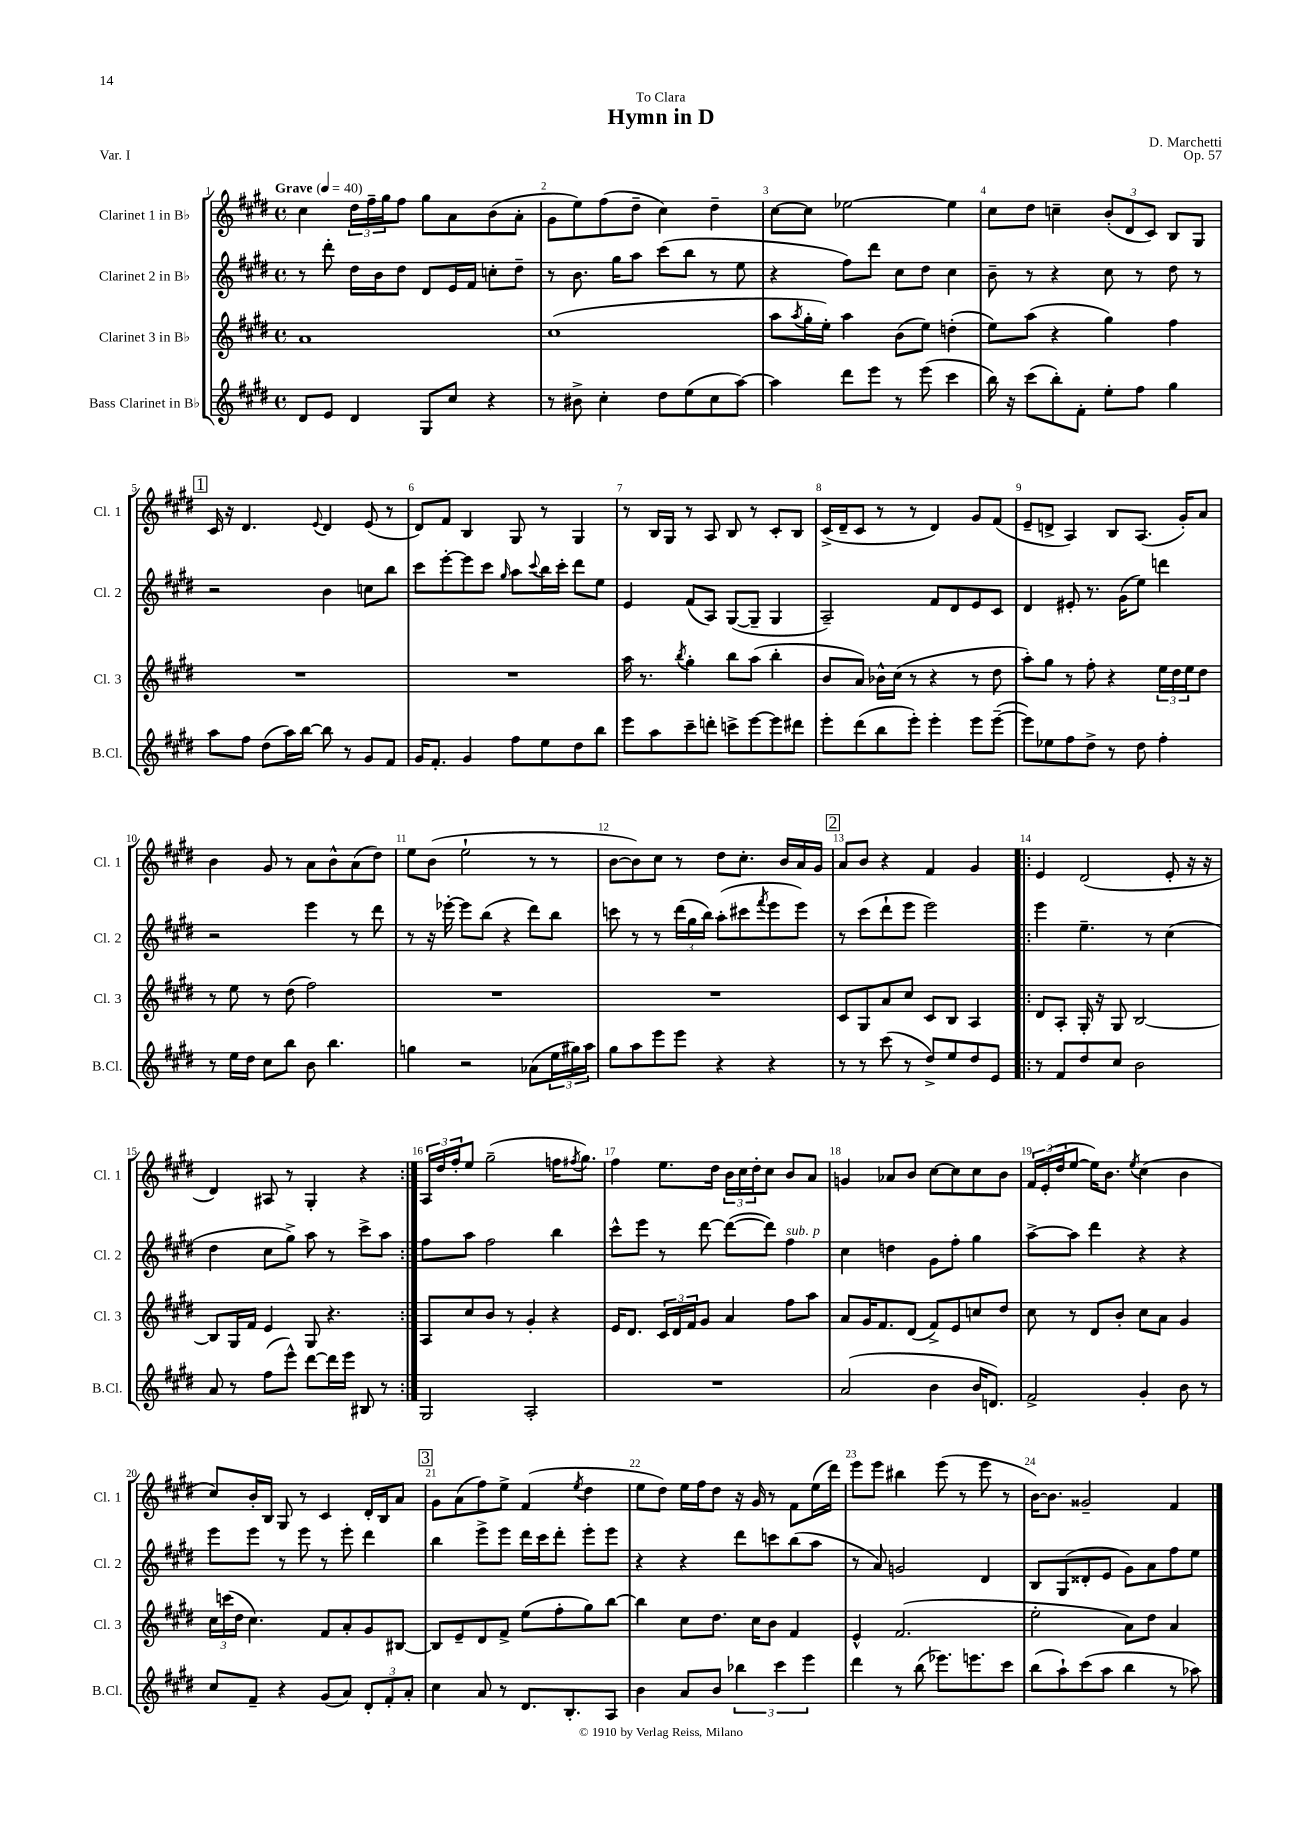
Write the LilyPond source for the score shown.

\header { title = "Hymn in D" composer = "D. Marchetti" dedication = "To Clara" opus = "Op. 57" piece = "Var. I" }
<<
\new StaffGroup <<
\new Staff = "s0" \with { instrumentName = "Clarinet 1 in Bb" shortInstrumentName = "Cl. 1" } {
    \clef treble \key e \major \defaultTimeSignature \time 4/4 \tempo "Grave" 4 = 40
    cis''4 \tuplet 3/2 { dis''16 fis''16-- gis''16 } fis''8 gis''8 a'8 b'8( a'8-. |
    gis'8 e''8) fis''8( dis''8-- cis''4) dis''4-- |
    cis''8~ cis''8 ees''2~ ees''4 |
    cis''8 dis''8 c''4-- \tuplet 3/2 { b'8-.( dis'8 cis'8) } b8 gis8 |
    \mark \markup { \box "1" } cis'16 r16 dis'4. \appoggiatura { e'8 } dis'4 e'8( r8 |
    dis'8) fis'8 b4 gis8 r8 gis4 |
    r8 b16 gis16 r8 a8 b8 r8 cis'8-. b8 |
    cis'16->( dis'16-- cis'8 r8 r8 dis'4) gis'8 fis'8( |
    e'8-- d'8-> a4) b8 a8.( gis'16-.) a'8 |
    b'4 gis'8 r8 a'8 b'8-^ a'8( dis''8) |
    e''8 b'8( e''2-! r8 r8 |
    b'8~ b'8) cis''8 r8 dis''8 cis''8.-. b'16 a'16 gis'16 |
    \mark \markup { \box "2" } a'8 b'8 r4 fis'4 gis'4 |
    \repeat volta 2 { e'4 dis'2( e'8-. r16 r16 |
    dis'4) ais8 r8 gis4-. r4 | }
    \tuplet 3/2 { a16 dis''16 fis''16-. } e''8 gis''2--( f''16 \acciaccatura { fis''8 } gis''8.) |
    fis''4 e''8. dis''16 \tuplet 3/2 { b'16 cis''16 dis''16-. } cis''8 b'8 a'8 |
    g'4 aes'8 b'8 cis''8~ cis''8 cis''8 b'8 |
    \tuplet 3/2 { fis'16 e'16-.( dis''16 } e''8~ e''16) b'8. \acciaccatura { e''8 } cis''4( b'4 |
    cis''8) b'16-. b16 gis8 r8 cis'4 dis'16-. b16 a'8 |
    \mark \markup { \box "3" } gis'8 a'8( fis''8) e''8-> fis'4( \acciaccatura { e''8 } dis''4 |
    e''8 dis''8) e''16 fis''16 dis''8 r16 gis'16 r8 fis'8 e''16( dis'''16) |
    e'''8 e'''8 bis''4 e'''8( r8 e'''8 r8 |
    b'16~) b'8. gisis'2-- fis'4 \bar "|." |
}
\new Staff = "s1" \with { instrumentName = "Clarinet 2 in Bb" shortInstrumentName = "Cl. 2" } {
    \clef treble \key e \major \defaultTimeSignature \time 4/4
    r8 dis'''8-. dis''16 b'16 dis''8 dis'8 e'16 fis'16 c''8-. dis''8-- |
    r8 b'8. gis''16 a''8 cis'''8( b''8 r8 e''8 |
    r4 fis''8) dis'''8 cis''8 dis''8 cis''4 |
    b'8-- r8 r4 cis''8 r8 dis''8 r8 |
    \mark \markup { \box "1" } r2 b'4 c''8 b''8 |
    cis'''8 e'''8~-. e'''8 cis'''8 \grace { gis''16 } a''8 \appoggiatura { cis'''8 } b''16 cis'''16-. dis'''8 e''8 |
    e'4 fis'8( a8) gis8~( gis8-- gis4 |
    a2--) fis'8 dis'8 e'8 cis'8 |
    dis'4 eis'8-. r8. gis'16( e''8) d'''4 |
    r2 e'''4 r8 dis'''8 |
    r8 r16 ees'''16~-. ees'''8 b''8( r4 dis'''8) b''8 |
    c'''8 r8 r8 \tuplet 3/2 { dis'''16( gis''16 b''16) } a''8-.( cis'''8 \acciaccatura { fis'''8 } e'''8 e'''8) |
    \mark \markup { \box "2" } r8 cis'''8( dis'''8-! e'''8 e'''2) |
    \repeat volta 2 { e'''4 e''4.-- r8 cis''4( |
    dis''4 cis''8 gis''8->) a''8 r8 cis'''8-> a''8 | }
    fis''8 a''8 fis''2 b''4 |
    cis'''8-^ e'''8 r8 dis'''8~ dis'''8~( dis'''8) fis''4^\markup { \italic "sub. p" } |
    cis''4 d''4 gis'8 fis''8-. gis''4 |
    a''8~-> a''8 dis'''4 r4 r4 |
    e'''8 e'''8 r8 e'''8 r8 e'''8-. dis'''4 |
    \mark \markup { \box "3" } b''4 e'''8-> e'''8 dis'''16 cis'''16 dis'''8-. e'''8-. e'''8 |
    r4 r4 dis'''8 c'''8 b''8( a''8 |
    r8 a'8) g'2 dis'4 |
    b8 gis8( disis'8-. e'8 gis'8) a'8 fis''8 e''8 \bar "|." |
}
\new Staff = "s2" \with { instrumentName = "Clarinet 3 in Bb" shortInstrumentName = "Cl. 3" } {
    \clef treble \key e \major \defaultTimeSignature \time 4/4
    a'1 |
    cis''1( |
    a''8 \acciaccatura { a''8 } gis''16-. e''16-.) a''4 b'8( e''8) d''4-.( |
    e''8) a''8( r4 gis''4) fis''4 |
    \mark \markup { \box "1" } R1 |
    R1 |
    a''16 r8. \acciaccatura { b''8 } gis''4-. b''8 a''8( b''4-. |
    b'8 a'8) bes'16-^ cis''16( r8 r4 r8 dis''8 |
    a''8-.) gis''8 r8 fis''8-. r4 \tuplet 3/2 { e''16 dis''16 e''16 } dis''8 |
    r8 e''8 r8 dis''8( fis''2) |
    R1 |
    R1 |
    \mark \markup { \box "2" } cis'8 gis8 a'8 cis''8 cis'8 b8 a4 |
    \repeat volta 2 { dis'8 a8-. gis16-. r16 gis8 b2~ |
    b8 gis16 fis'16 e'4 gis8 r4. | }
    a8 cis''8 b'8 r8 gis'4-. r4 |
    e'16 dis'8. \tuplet 3/2 { cis'16 dis'16 fis'16 } gis'8 a'4 fis''8 a''8 |
    a'8 gis'16 fis'8. dis'8( fis'8->) e'8 c''8 dis''8 |
    cis''8 r8 dis'8 b'8-. cis''8 a'8 gis'4 |
    \tuplet 3/2 { cis''16 c'''16( dis''16 } cis''4.) fis'8 a'8-. gis'8 bis8~ |
    \mark \markup { \box "3" } bis8 e'8-- dis'8 fis'8-> e''8( fis''8-. gis''8) b''8~ |
    b''4 cis''8 dis''8. cis''16 b'8 fis'4 |
    e'4-^ fis'2.( |
    e''2-. a'8) dis''8 a'4 \bar "|." |
}
\new Staff = "s3" \with { instrumentName = "Bass Clarinet in Bb" shortInstrumentName = "B.Cl." } {
    \clef treble \key e \major \defaultTimeSignature \time 4/4
    dis'8 e'8 dis'4 gis8 cis''8 r4 |
    r8 bis'8-> cis''4-. dis''8 e''8( cis''8 a''8~) |
    a''4 dis'''8 e'''8 r8 e'''8( cis'''4 |
    b''16) r16 cis'''8( b''8-.) fis'8-. e''8-. fis''8 gis''4 |
    \mark \markup { \box "1" } a''8 fis''8 dis''8( a''16) b''16~ b''8 r8 gis'8 fis'8 |
    gis'16 fis'8.-. gis'4 fis''8 e''8 dis''8 b''8 |
    e'''8 a''8 cis'''8-- d'''8-. c'''8-> e'''8~ e'''8 dis'''8 |
    e'''8-. dis'''8( b''8 e'''8-.) e'''4-. e'''8 e'''8~--( |
    e'''8) ees''8 fis''8 dis''8-> r8 dis''8 fis''4-. |
    r8 e''16 dis''16 cis''8 b''8 b'8 b''4. |
    g''4 r2 aes'8( \tuplet 3/2 { e''16 gis''16) a''16 } |
    gis''8 a''8 e'''8 e'''8 r4 r4 |
    \mark \markup { \box "2" } r8 r8 cis'''8( r8 dis''8->) e''8 dis''8 e'8 |
    \repeat volta 2 { r8 fis'8 dis''8 cis''8 b'2 |
    a'8 r8 fis''8( e'''8-^) dis'''8~ dis'''16 e'''16 bis8 r8 | }
    gis2 a2-. |
    R1 |
    a'2( b'4 b'16 d'8.) |
    fis'2-> gis'4-. b'8 r8 |
    cis''8 fis'8-- r4 gis'8( a'8) \tuplet 3/2 { dis'8-. fis'8-. a'8-. } |
    \mark \markup { \box "3" } cis''4 a'8 r8 dis'8. b8.-. a8 |
    b'4 a'8 b'8 \tuplet 3/2 { bes''4 cis'''4 e'''4 } |
    dis'''4 r8 b''8( ees'''8.) e'''8. cis'''8 |
    b''8( a''8-!) cis'''8( a''8 b''4 r8 aes''8) \bar "|." |
}
>>
>>
\layout { \context { \Score \override BarNumber.break-visibility = ##(#f #t #t) barNumberVisibility = #all-bar-numbers-visible } }
